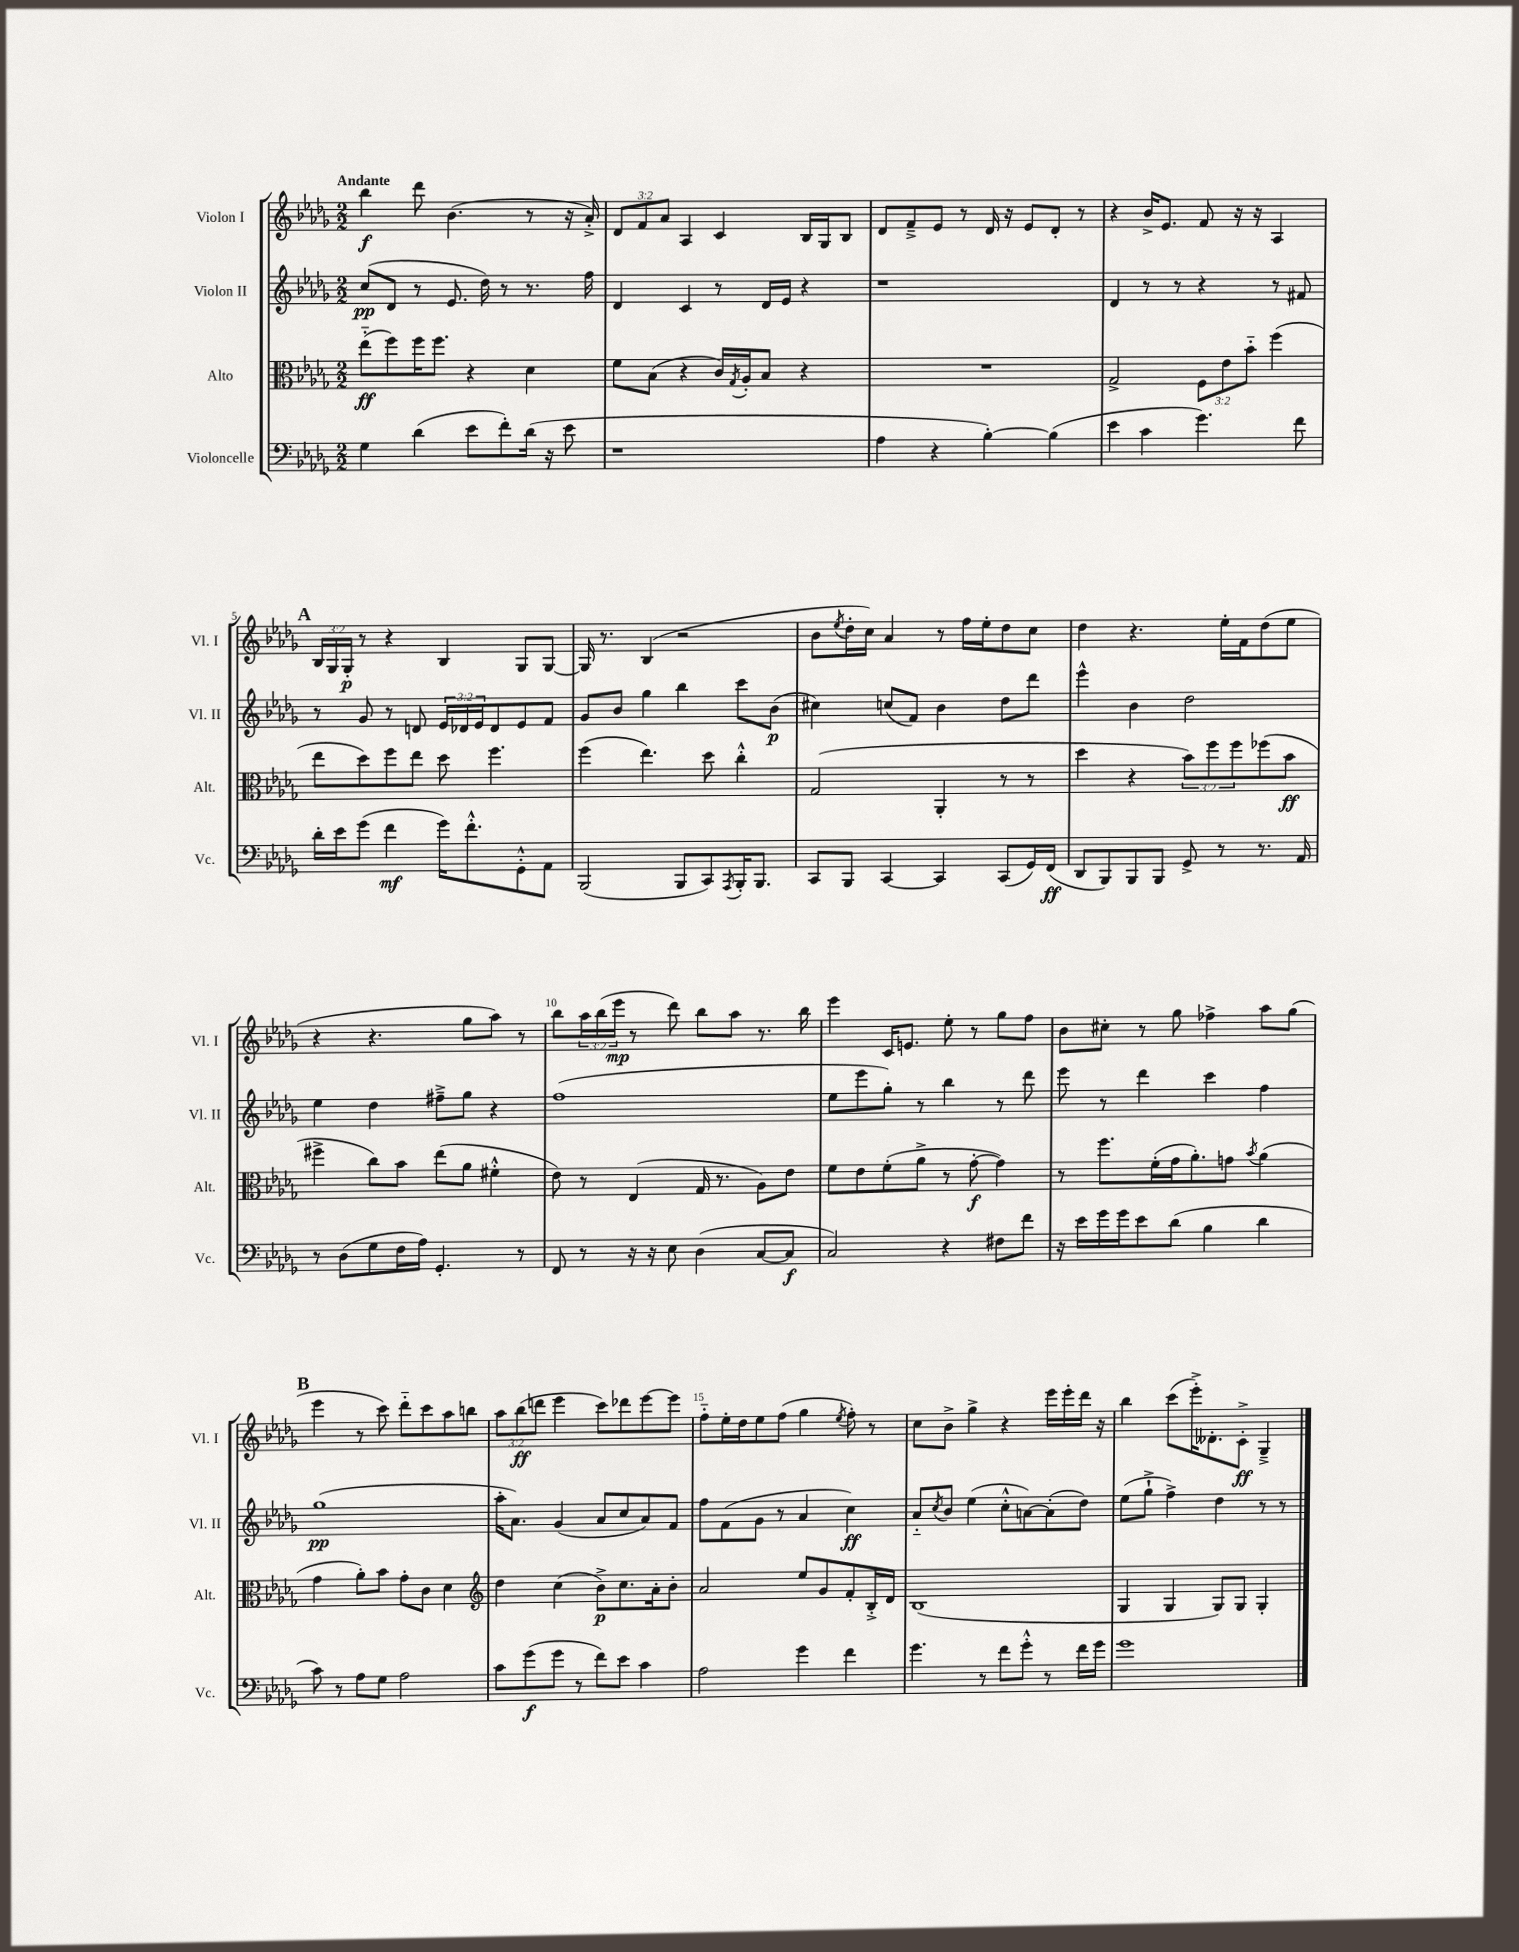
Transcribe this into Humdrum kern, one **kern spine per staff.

**kern	**dynam	**kern	**dynam	**kern	**dynam	**kern	**dynam
*part4	*part4	*part3	*part3	*part2	*part2	*part1	*part1
*staff4	*staff4	*staff3	*staff3	*staff2	*staff2	*staff1	*staff1
*I"Violoncelle	*	*I"Alto	*	*I"Violon II	*	*I"Violon I	*
*I'Vc.	*	*I'Alt.	*	*I'Vl. II	*	*I'Vl. I	*
*clefF4	*	*clefC3	*	*clefG2	*	*clefG2	*
*k[b-e-a-d-g-]	*	*k[b-e-a-d-g-]	*	*k[b-e-a-d-g-]	*	*k[b-e-a-d-g-]	*
*M2/2	*	*M2/2	*	*M2/2	*	*M2/2	*
=1	=1	=1	=1	=1	=1	=1	=1
!	!	!	!	!	!	!LO:TX:a:B:t=Andante	!
4G-\	.	(8ee-\L	ff	(8cc/L	pp	4bb-\	f
.	.	8ff\)	.	8d-/J	.	.	.
(4d-\	.	16ff\K	.	8r	.	8ddd-\	.
.	.	8.ff\J	.	.	.	.	.
.	.	.	.	8.e-/	.	(4.b-\	.
8e-\L	.	4r	.	.	.	.	.
.	.	.	.	16dd-\)	.	.	.
8f'\)	.	.	.	8r	.	.	.
(16d-\Jk	.	4d-\	.	8.r	.	8r	.
16r	.	.	.	.	.	.	.
8e-\	.	.	.	.	.	16r	.
.	.	.	.	16ff\	.	16a-'^/)	.
=2	=2	=2	=2	=2	=2	=2	=2
1r	.	8f\L	.	4d-/	.	12d-/L	.
.	.	.	.	.	.	12f/	.
.	.	(8B-\J	.	.	.	.	.
.	.	.	.	.	.	12a-/J	.
.	.	4r	.	4c/	.	4A-/	.
.	.	16c/LL)	.	8r	.	4c/	.
.	.	8qG-/	.	.	.	.	.
.	.	16A-'/J	.	.	.	.	.
.	.	8B-/J	.	16d-/LL	.	.	.
.	.	.	.	16e-/JJ	.	.	.
.	.	4r	.	4r	.	16B-/LL	.
.	.	.	.	.	.	16G-/J	.
.	.	.	.	.	.	8B-/J	.
=3	=3	=3	=3	=3	=3	=3	=3
4A-\	.	1r	.	1r	.	8d-/L	.
.	.	.	.	.	.	8f~^/	.
4r	.	.	.	.	.	8e-/J	.
.	.	.	.	.	.	8r	.
[4B-'\)	.	.	.	.	.	16d-/	.
.	.	.	.	.	.	16r	.
.	.	.	.	.	.	8e-/L	.
(4B-\]	.	.	.	.	.	8d-'/J	.
.	.	.	.	.	.	8r	.
=4	=4	=4	=4	=4	=4	=4	=4
4e-\	.	2G-^/	.	4d-/	.	4r	.
4c\	.	.	.	8r	.	16b-^/KL	.
.	.	.	.	.	.	8.e-/J	.
.	.	.	.	8r	.	.	.
4.g-\)	.	12F\L	.	4r	.	8f/	.
.	.	12e-\	.	.	.	.	.
.	.	.	.	.	.	16r	.
.	.	12b-\J	.	.	.	.	.
.	.	.	.	.	.	16r	.
.	.	(4ff\	.	8r	.	4A-/	.
8f\	.	.	.	8f#X/	.	.	.
!!LO:LB:g=z
!!LO:REH:place=s1:t=A
=5	=5	=5	=5	=5	=5	=5	=5
16d-'\LL	.	8ee-\L	.	8r	.	24B-/LL	.
.	.	.	.	.	.	24G-/	.
16e-\J	.	.	.	.	.	.	.
.	.	.	.	.	.	24G-'/JJ	p
(8g-\J	.	8dd-\)	.	8g-/	.	8r	.
4f\	mf	8ff\	.	8r	.	4r	.
.	.	8ee-\J	.	8dn/	.	.	.
16g-\KL)	.	8dd-\	.	24e-/LL	.	4B-/	.
.	.	.	.	24d-X/	.	.	.
8.f'^^\	.	.	.	.	.	.	.
.	.	.	.	24e-/J	.	.	.
.	.	4.ff\	.	8d-/	.	.	.
8GG-'^^\	.	.	.	8e-/	.	8G-/L	.
8AA-\J	.	.	.	8f/J	.	[8G-/J	.
=6	=6	=6	=6	=6	=6	=6	=6
(2BBB-/	.	(4ff\	.	8g-/L	.	16G-/]	.
.	.	.	.	.	.	8.r	.
.	.	.	.	8b-/J	.	.	.
.	.	4.ee-\)	.	4gg-\	.	(4B-/	.
8BBB-/L	.	.	.	4bb-\	.	2r	.
8CC/)	.	8dd-\	.	.	.	.	.
8qAAA-/	.	.	.	.	.	.	.
16BBB-'/K	.	4cc'^^\	.	8ccc\L	.	.	.
8.BBB-/J	.	.	.	.	.	.	.
.	.	.	.	(8b-\J	p	.	.
=7	=7	=7	=7	=7	=7	=7	=7
8CC/L	.	(2G-/	.	4cc#X\)	.	8b-\L	.
.	.	.	.	.	.	8qee-/	.
8BBB-/J	.	.	.	.	.	16dd-'\L	.
.	.	.	.	.	.	16cc\JJ)	.
[4CC/	.	.	.	(8ccn/L	.	4a-/	.
.	.	.	.	8f/J)	.	.	.
4CC/]	.	4AA-'/	.	4b-\	.	8r	.
.	.	.	.	.	.	16ff\LL	.
.	.	.	.	.	.	16ee-'\J	.
(8CC/L	.	8r	.	8dd-\L	.	8dd-\	.
16GG-/L)	.	8r	.	8ddd-\J	.	8cc\J	.
(16FF/JJ	ff	.	.	.	.	.	.
=8	=8	=8	=8	=8	=8	=8	=8
8DD-/L	.	4dd-\	.	4eee-^^\	.	4dd-\	.
8BBB-/)	.	.	.	.	.	.	.
8BBB-/	.	4r	.	4b-\	.	4.r	.
8BBB-/J	.	.	.	.	.	.	.
8GG-^/	.	12b-\L)	.	2dd-\	.	.	.
.	.	12ff\	.	.	.	.	.
8r	.	.	.	.	.	16ee-'\LL	.
.	.	12ff\	.	.	.	.	.
.	.	.	.	.	.	16f\J	.
8.r	.	(8ff-X\	.	.	.	(8dd-\	.
.	.	8b-\J	ff	.	.	8ee-\J	.
16AA-/	.	.	.	.	.	.	.
!!LO:LB:g=z
=9	=9	=9	=9	=9	=9	=9	=9
8r	.	4ff#X^\	.	4ee-\	.	4r	.
(8D-\L	.	.	.	.	.	.	.
8G-\	.	8cc\L)	.	4dd-\	.	4.r	.
16F\L	.	8b-\J	.	.	.	.	.
16A-\JJ)	.	.	.	.	.	.	.
4.GG-'/	.	(8ee-\L	.	8ff#X~^\L	.	.	.
.	.	8a-\J	.	8gg-\J	.	8gg-\L	.
.	.	4f#X'^^\	.	4r	.	8aa-\J)	.
8r	.	.	.	.	.	8r	.
=10	=10	=10	=10	=10	=10	=10	=10
8FF/	.	8e-\)	.	(1ff	.	8bb-\L	.
8r	.	8r	.	.	.	24aa-\L	.
.	.	.	.	.	.	(24bb-\	.
.	.	.	.	.	.	24eee-\JJ	mp
16r	.	(4E-/	.	.	.	8r	.
16r	.	.	.	.	.	.	.
8E-\	.	.	.	.	.	8ddd-\)	.
(4D-\	.	16G-/	.	.	.	8bb-\L	.
.	.	8.r	.	.	.	.	.
.	.	.	.	.	.	8aa-\J	.
[8C/L	.	8A-\L)	.	.	.	8.r	.
8C/J]	f	8e-\J	.	.	.	.	.
.	.	.	.	.	.	16bb-\	.
=11	=11	=11	=11	=11	=11	=11	=11
2C/)	.	8f\L	.	8ee-\L	.	4eee-\	.
.	.	8e-\	.	8eee-\	.	.	.
.	.	(8f'\	.	8gg-'\J)	.	16c/KL	.
.	.	.	.	.	.	8.en/J	.
.	.	8a-^\J	.	8r	.	.	.
4r	.	8r	.	4bb-\	.	8ee-'\	.
.	.	[8g-'\	f	.	.	8r	.
8F#X\L	.	4g-\])	.	8r	.	8gg-\L	.
8f\J	.	.	.	8ddd-\	.	8ff\J	.
=12	=12	=12	=12	=12	=12	=12	=12
16r	.	8r	.	8eee-\	.	8b-\L	.
16e-\LL	.	.	.	.	.	.	.
16g-\	.	8.ff\L	.	8r	.	8cc#X'\J	.
16g-\J	.	.	.	.	.	.	.
8e-\	.	.	.	4ddd-\	.	8r	.
.	.	(16f'\L	.	.	.	.	.
(8d-\J	.	16g-\J	.	.	.	8gg-\	.
.	.	8.a-'\)	.	.	.	.	.
4B-\	.	.	.	4ccc\	.	4ff-X^\	.
.	.	8gn\J	.	.	.	.	.
.	.	8qb-/	.	.	.	.	.
4d-\	.	(4a-\	.	4ff\	.	8aa-\L	.
.	.	.	.	.	.	(8gg-\J	.
!!LO:LB:g=z
!!LO:REH:place=s1:t=B
=13	=13	=13	=13	=13	=13	=13	=13
8c\)	.	4g-\	.	(1gg-	pp	4eee-\	.
8r	.	.	.	.	.	.	.
8A-\L	.	8a-'\L)	.	.	.	8r	.
8G-\J	.	8b-\J	.	.	.	8ccc\)	.
2A-\	.	8g-'\L	.	.	.	8ddd-\L	.
.	.	8c\J	.	.	.	8ccc\	.
.	.	4d-\	.	.	.	8aa-\	.
.	.	.	.	.	.	8bbn\J	.
=14	=14	=14	=14	=14	=14	=14	=14
*	*	*clefG2	*	*	*	*	*
8c\L	.	4dd-\	.	16aa-'\KL	.	12aa-\L	.
.	.	.	.	8.a-\J)	.	.	.
.	.	.	.	.	.	(12bb-\	ff
(8g-\	f	.	.	.	.	.	.
.	.	.	.	.	.	12dddn\J	.
8g-\J	.	(4cc\	.	(4g-/	.	4eee-\	.
8r	.	.	.	.	.	.	.
8f\L)	.	8b-^\L)	p	8a-/L	.	8ccc\L)	.
8e-\J	.	8.cc\	.	8cc/	.	8ddd-X\	.
4c\	.	.	.	8a-/)	.	[8eee-\	.
.	.	16a-'\k	.	.	.	.	.
.	.	8b-'\J	.	8f/J	.	8eee-\J]	.
=15	=15	=15	=15	=15	=15	=15	=15
2A-\	.	2a-/	.	8ff\L	.	8ff\L	.
.	.	.	.	(8f\	.	16ee-'\L	.
.	.	.	.	.	.	16dd-\J	.
.	.	.	.	8g-\J	.	8ee-\	.
.	.	.	.	8r	.	(8ff\J	.
4g-\	.	8ee-/L	.	4a-/	.	4gg-\	.
.	.	8g-/	.	.	.	.	.
.	.	.	.	.	.	8qee-/	.
4f\	.	8f'/	.	4cc\)	ff	8ff'\)	.
.	.	16B-'^/L	.	.	.	8r	.
.	.	16d-/JJ	.	.	.	.	.
=16	=16	=16	=16	=16	=16	=16	=16
4.g-\	.	(1B-	.	8a-/L	.	8cc\L	.
.	.	.	.	8qcc/	.	.	.
.	.	.	.	8b-/J	.	8b-^\J	.
.	.	.	.	(4ee-\	.	4gg-^\	.
8r	.	.	.	.	.	.	.
8f\L	.	.	.	8cc'^^\L	.	4r	.
8g-'^^\J	.	.	.	[8an\)	.	.	.
8r	.	.	.	(8a'\]	.	16eee-\LL	.
.	.	.	.	.	.	16eee-'\	.
16f\LL	.	.	.	8dd-\J)	.	16ddd-\JJ	.
16g-\JJ	.	.	.	.	.	16r	.
=17	=17	=17	=17	=17	=17	=17	=17
1g-	.	4G-/	.	(8ee-\L	.	4bb-\	.
.	.	.	.	8gg-`^\J	.	.	.
.	.	4G-/	.	4ff^\)	.	(8ccc\L	.
.	.	.	.	.	.	16eee-'^\K)	.
.	.	.	.	.	.	8.d--X'\	.
.	.	8G-/L)	.	4dd-\	.	.	.
.	.	8G-/J	.	.	.	8c'^\J	ff
.	.	4G-'/	.	8r	.	4G-~^/	.
.	.	.	.	8r	.	.	.
==	==	==	==	==	==	==	==
*-	*-	*-	*-	*-	*-	*-	*-
